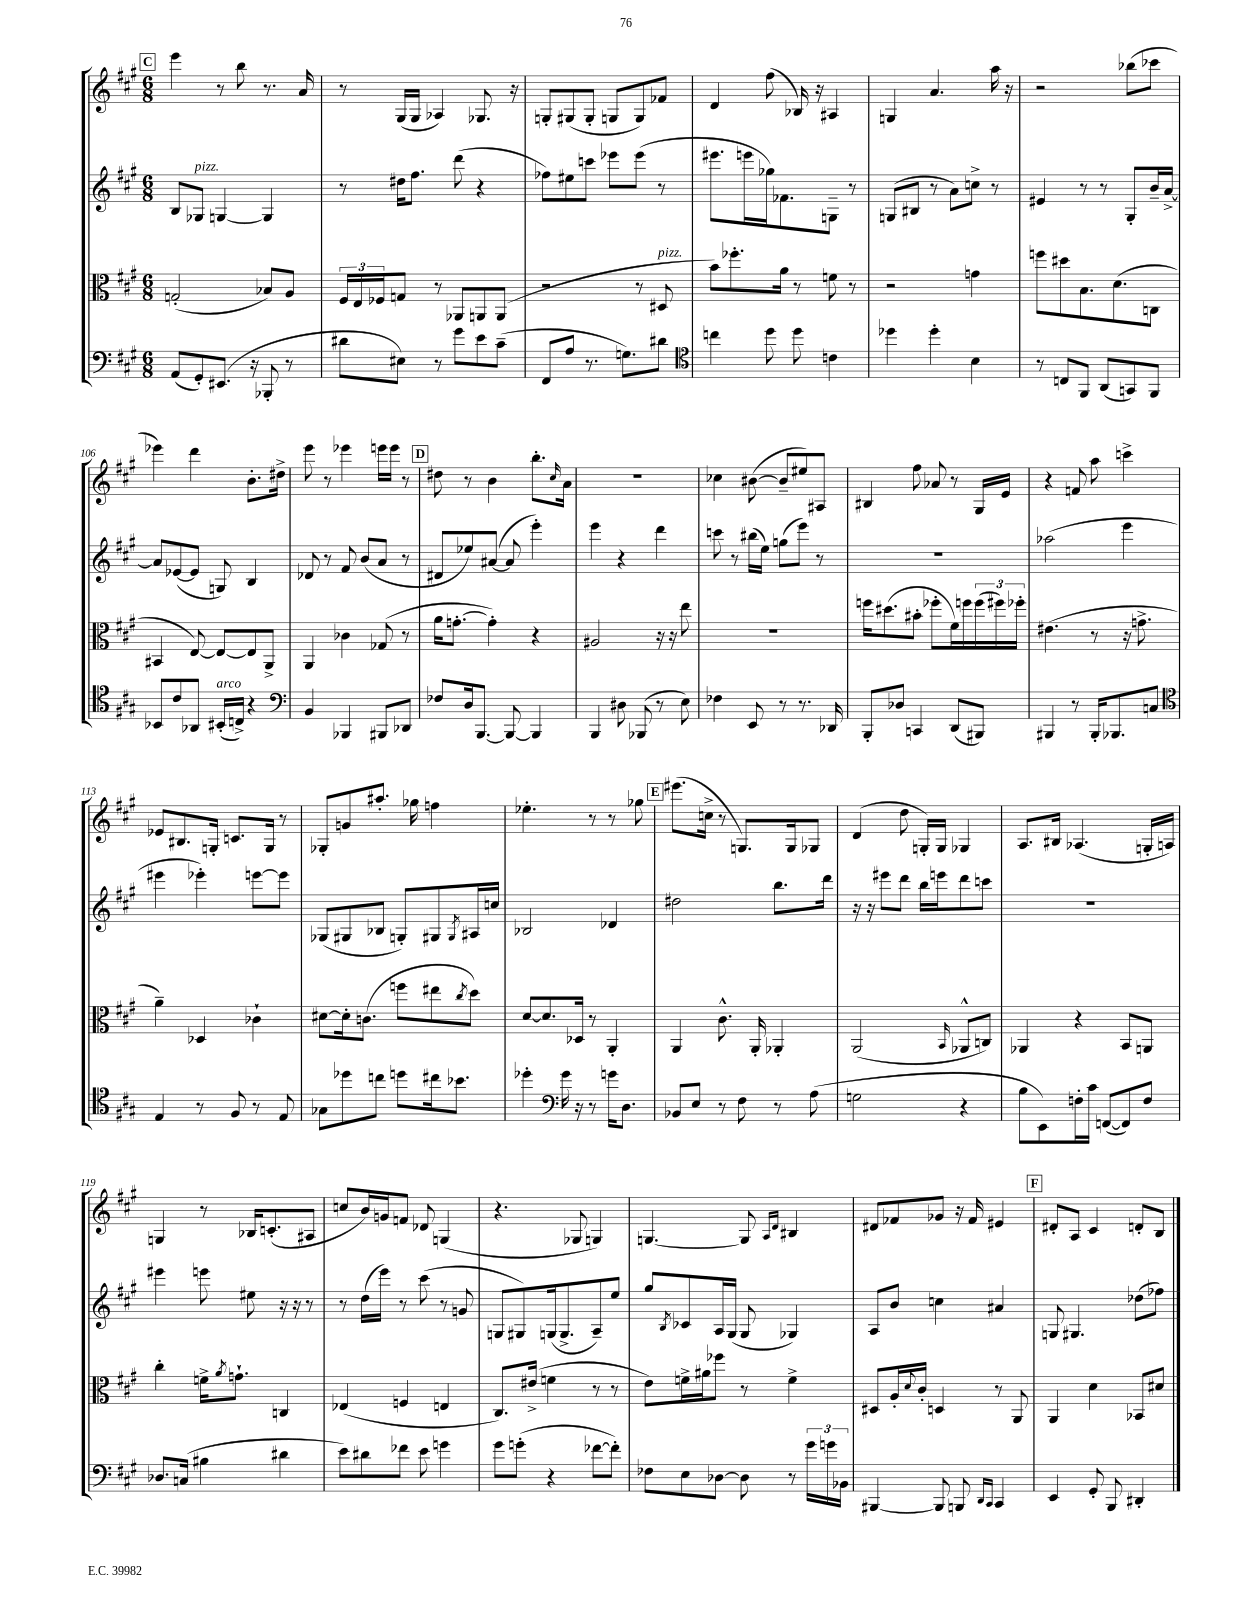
<<
\new StaffGroup <<
\new Staff = "s0" {
    \clef treble \key a \major \numericTimeSignature \time 6/8
    \mark \markup { \box "C" } e'''4 r8 b''8 r8. a'16 |
    r8 gis16( gis16 aes4) ges8. r16 |
    g8-. gis8( gis8-. g8 g8) fes'8 |
    d'4 fis''8( bes16) r16 ais4 |
    g4 a'4. a''16 r16 |
    r2 bes''8( ces'''8 |
    ees'''4) d'''4 b'8.-. dis''16-> |
    e'''8 r8 ees'''4 e'''16 e'''16 r8 |
    \mark \markup { \box "D" } dis''8 r8 b'4 b''8.-. \grace { cis''16 } a'16 |
    R2. |
    ces''4 bis'8~( bis'8-- eis''8) ais8 |
    bis4 fis''8 aes'8 r8 gis16 e'16 |
    r4 f'8 a''8 c'''4-> |
    ees'8 bis8. g16-. c'8. g16 r8 |
    ges8-. g'8 ais''8.-. ges''16 f''4 |
    ees''4.-. r8 r8 ges''8 |
    \mark \markup { \box "E" } eis'''8.( c''16-> r8 g8.) g16 ges8 |
    d'4( d''8 g16-.) g16 ges4 |
    a8. bis16 aes4.( g16-. a16) |
    g4 r8 bes16 c'8.-.( ais8 |
    c''8 b'16) g'16 f'8 des'8 g4( |
    r4. ges8 g4) |
    g4.~ g8 \grace { a16 d'16 } bis4 |
    dis'8 fes'8 ges'8 r16 fes'16 eis'4 |
    \mark \markup { \box "F" } dis'8-. a8 cis'4 d'8-. b8 \bar "|." |
}
\new Staff = "s1" {
    \clef treble \key a \major \numericTimeSignature \time 6/8
    \mark \markup { \box "C" } b8 ges8^\markup { \italic "pizz." } g4~ g4 |
    r8 dis''16 fis''8. d'''8( r4 |
    fes''8) eis''8 c'''8 ees'''8 ees'''8( r8 |
    eis'''8. e'''16 ges''16) fes'8. g8-- r8 |
    g8( bis8 r8 a'8) c''8-> r8 |
    eis'4 r8 r8 gis8-. b'16-- a'16~-> |
    a'8 ees'8~( ees'8 g8) b4 |
    des'8 r8 fis'8 b'8( a'8 r8 |
    \mark \markup { \box "D" } dis'8 ees''8) ais'8~( ais'8 e'''4-.) |
    e'''4 r4 d'''4 |
    c'''8 r8 bis''16( e''16) g''8( e'''8) r8 |
    R2. |
    aes''2( e'''4 |
    eis'''4 ees'''4-.) e'''8~ e'''8 |
    ges8( gis8 bes8 g8-.) gis8 \acciaccatura { gis8 } ais16 c''16 |
    bes2 des'4 |
    \mark \markup { \box "E" } dis''2 b''8. d'''16 |
    r16 r16 eis'''8 d'''8 b''16 e'''16 d'''8 c'''8 |
    R2. |
    eis'''4 e'''8 eis''8 r16 r16 r8 |
    r8 d''16( e'''16) r8 cis'''8( r8 g'8 |
    g8 gis8) g16( g8.-> a8--) e''8 |
    gis''8 \acciaccatura { b8 } ces'8 a16 gis16( gis8 ges4) |
    a8 b'8 c''4 ais'4 |
    \mark \markup { \box "F" } g8 gis4. des''8( fes''8) \bar "|." |
}
\new Staff = "s2" {
    \clef alto \key a \major \numericTimeSignature \time 6/8
    \mark \markup { \box "C" } g2-.( bes8) a8 |
    \tuplet 3/2 { fis16 e16 fes16 } g8 r8 aes,8 a,8 a,8( |
    r2 r8 dis8^\markup { \italic "pizz." } |
    b'8) fes''8.-. a'16 r8 f'8 r8 |
    r2 g'4 |
    f''8 dis''8 b8. d'8.( c8 |
    bis,4 e8~) e8~ e8 a,8-> |
    a,4 ces'4 ges8( r8 |
    \mark \markup { \box "D" } a'16 g'8.~-. g'4-.) r4 |
    ais2 r16 r16 e''8 |
    R2. |
    f''16 dis''8.( bis'8-. fes''8-. fis'16) f''16 \tuplet 3/2 { f''16( fis''16) fes''16-. } |
    eis'4.( r8 r16 g'8.-> |
    a'4--) des4 ces'4-! |
    dis'8~ dis'16-. c'8.( f''8 eis''8 \acciaccatura { cis''8 } d''8) |
    d'8~ d'8. des16 r8 a,4-. |
    \mark \markup { \box "E" } a,4 cis'8.-^ a,16-. aes,4-. |
    a,2( \grace { b,16 } aes,8-^ c8) |
    aes,4 r4 b,8 a,8 |
    cis''4-. f'16-> \acciaccatura { a'8 } g'8.-! c4 |
    ees4( f4 e4 |
    cis8.) eis'16->( f'4 r8 r8 |
    e'8) f'16-> ais'16 fes''8 r8 f'4-> |
    dis8 a16-. \appoggiatura { d'8 } cis'16-. d4 r8 a,8 |
    \mark \markup { \box "F" } a,4 d'4 bes,8 dis'8 \bar "|." |
}
\new Staff = "s3" {
    \clef bass \key a \major \numericTimeSignature \time 6/8
    \mark \markup { \box "C" } a,8( gis,8-.) eis,8.( r16 bes,,8-. r8 |
    dis'8 eis8) r8 gis'8 e'8 cis'8--( |
    fis,8 a8 r8. g8.) dis'8 |
    \clef tenor c''4 d''8 d''8 c'4 |
    des''4 des''4-. b4 |
    r8 c8 fis,8 a,8( g,8) fis,8 |
    bes,8 cis'8 aes,8 bis,16-.^\markup { \italic "arco" }( c16->) r4 |
    \clef bass b,4 bes,,4 bis,,8 des,8 |
    \mark \markup { \box "D" } fes8 d16 b,,8.~ b,,8~ b,,4 |
    b,,4 dis8 bes,,8( r8 e8) |
    fes4 e,8 r8 r8. des,16 |
    b,,8-. des8 c,4 d,8( bis,,8) |
    bis,,4 r8 bis,,16-. bes,,8. c8 |
    \clef tenor e4 r8 fis8 r8 e8 |
    ges8 des''8 c''8 d''8 cis''16 bes'8. |
    des''4-. \clef bass gis'16 r16 r8 g'16 d8. |
    \mark \markup { \box "E" } bes,8 e8 r8 fis8 r8 a8( |
    g2 r4 |
    b8 e,8) f16-. cis'16 f,8~( f,8) f8 |
    des8. c16( bis4 dis'4 |
    e'8) dis'8 fes'8 e'8 g'4 |
    gis'8 g'8-.( r4 fes'8~ fes'8-.) |
    fes8 e8 des8~ des8 r8 \tuplet 3/2 { gis'16 g'16 bes,16 } |
    bis,,4~ bis,,8 b,,8 \grace { d,16 cis,16 } cis,4 |
    \mark \markup { \box "F" } e,4 gis,8-. b,,8 dis,4-. \bar "|." |
}
>>
>>
\layout { \context { \Score currentBarNumber = #100 } }
